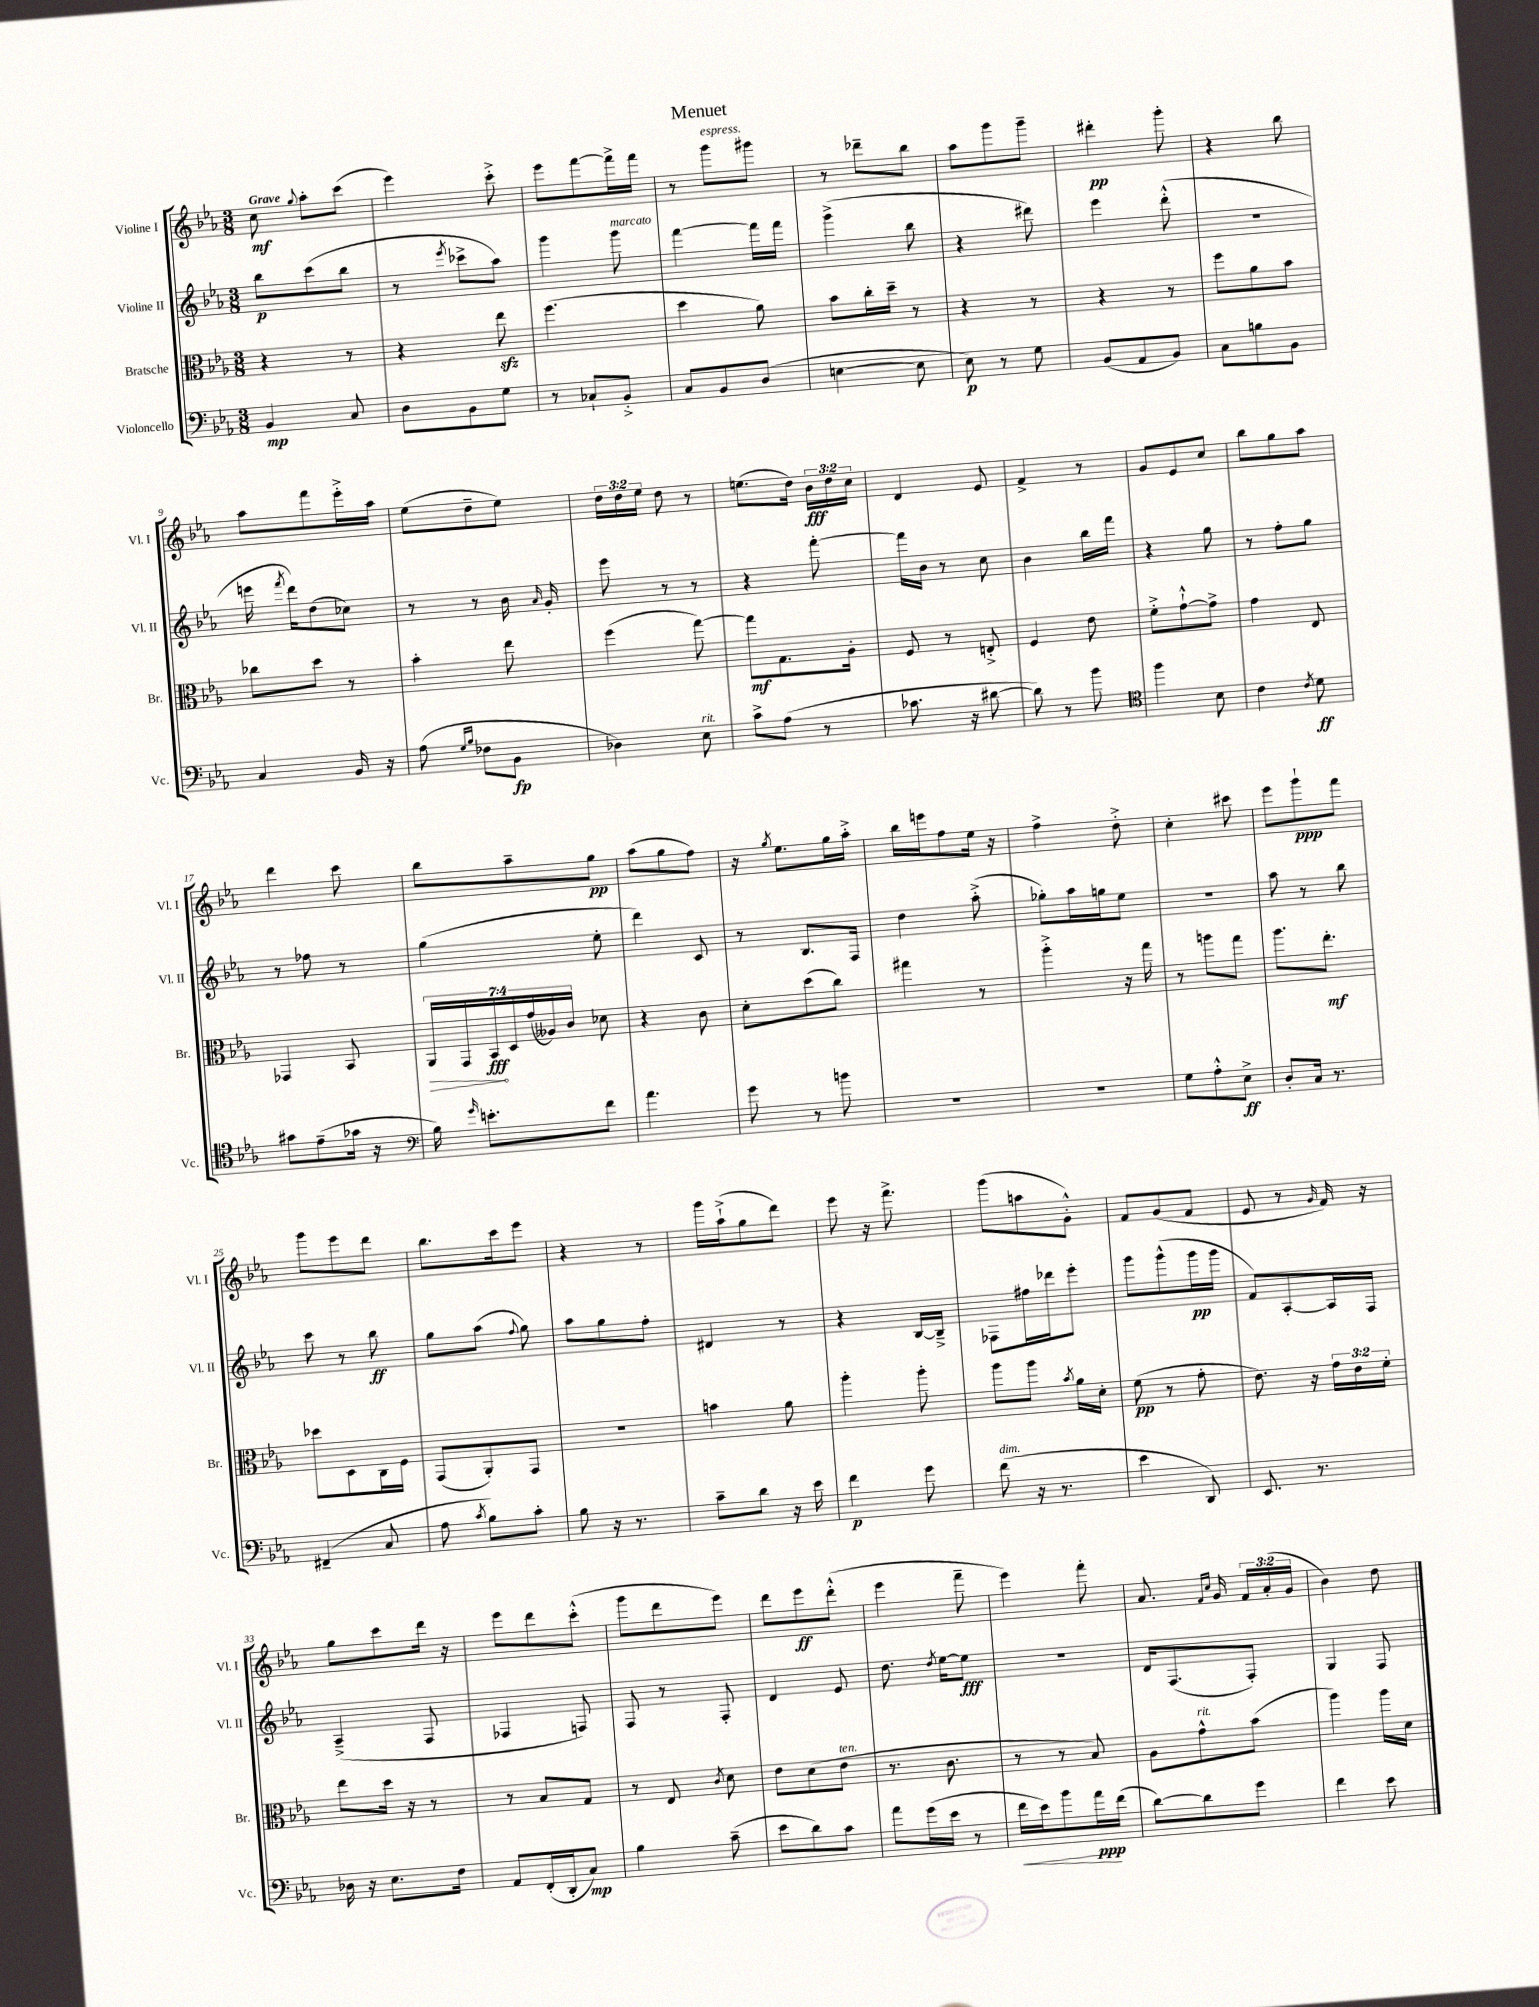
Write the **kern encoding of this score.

**kern	**dynam	**kern	**dynam	**kern	**dynam	**kern	**dynam
*part4	*part4	*part3	*part3	*part2	*part2	*part1	*part1
*staff4	*staff4	*staff3	*staff3	*staff2	*staff2	*staff1	*staff1
*I"Violoncello	*	*I"Bratsche	*	*I"Violine II	*	*I"Violine I	*
*I'Vc.	*	*I'Br.	*	*I'Vl. II	*	*I'Vl. I	*
*clefF4	*	*clefC3	*	*clefG2	*	*clefG2	*
*k[b-e-a-]	*	*k[b-e-a-]	*	*k[b-e-a-]	*	*k[b-e-a-]	*
*M3/8	*	*M3/8	*	*M3/8	*	*M3/8	*
=1	=1	=1	=1	=1	=1	=1	=1
!	!	!	!	!	!	!LO:TX:a:B:t=Grave	!
4BB-/	mp	4r	.	8bb-\L	p	8cc\	mf
.	.	.	.	.	.	8qqgg/	.
.	.	.	.	(8ccc\	.	8aa-'\L	.
8C/	.	8r	.	8bb-\J	.	(8ccc\J	.
=2	=2	=2	=2	=2	=2	=2	=2
8D\L	.	4r	.	8r	.	4eee-\)	.
.	.	.	.	8qeee-/	.	.	.
8BB-\	.	.	.	8ccc-X^\L	.	.	.
8G\J	.	8ee-zz\	.	8aa-\J)	.	8ccc'^\	.
=3	=3	=3	=3	=3	=3	=3	=3
8r	.	(4.ff\	.	4ggg\	.	8eee-\L	.
8C-X`/L	.	.	.	.	.	[8fff\	.
!	!	!	!	!LO:TX:a:i:t=marcato	!	!	!
8BB-'^/J	.	.	.	8ggg\	.	16fff^\L]	.
.	.	.	.	.	.	16fff\JJ	.
=4	=4	=4	=4	=4	=4	=4	=4
8C/L	.	4dd\	.	[4fff\	.	8r	.
!	!	!	!	!	!	!LO:TX:a:i:t=espress.	!
8BB-/	.	.	.	.	.	8ggg\L	.
(8D/J	.	8a-\)	.	16fff\LL]	.	8ggg#X\J	.
.	.	.	.	16fff\JJ	.	.	.
=5	=5	=5	=5	=5	=5	=5	=5
[4En\	.	8b-\L	.	(4ggg^\	.	8r	.
.	.	16cc'\L	.	.	.	8ddd-X~\L	.
.	.	16dd~\JJ	.	.	.	.	.
8E\]	.	8r	.	8bb-\	.	8bb-\J	.
=6	=6	=6	=6	=6	=6	=6	=6
8E-\)	p	4r	.	4r	.	8aa-\L	.
8r	.	.	.	.	.	8ggg\	.
8G\	.	8r	.	8ddd#X\)	.	8ggg~\J	.
=7	=7	=7	=7	=7	=7	=7	=7
(8BB-/L	.	4r	.	4eee-\	.	4ddd#X'\	pp
8AA-/	.	.	.	.	.	.	.
8BB-/J)	.	8r	.	(8ddd'^^\	.	8ggg'\	.
=8	=8	=8	=8	=8	=8	=8	=8
8C\L	.	8ff\L	.	4.r	.	4r	.
8Bn\	.	8a-\	.	.	.	.	.
8BB-\J	.	8b-\J	.	.	.	8bb-\	.
!!LO:LB:g=z
=9	=9	=9	=9	=9	=9	=9	=9
4C/	.	8cc-X\L	.	16eeen\	.	8aa-\L	.
.	.	.	.	8qfff/	.	.	.
.	.	.	.	16ddd\KL)	.	.	.
.	.	8dd\J	.	(8dd\	.	8fff\	.
16BB-/	.	8r	.	8cc-X\J)	.	16eee-'^\L	.
16r	.	.	.	.	.	16aa-\JJ	.
=10	=10	=10	=10	=10	=10	=10	=10
(8A-\	.	4b-'\	.	8r	.	(8ee-\L	.
16qqG/LL	.	.	.	.	.	.	.
16qqB-/JJ	.	.	.	.	.	.	.
8F-X\L	.	.	.	8r	.	8dd~\	.
8BB-\J	fp	8ee-\	.	16b-\	.	8ee-\J)	.
.	.	.	.	16qqa-/	.	.	.
.	.	.	.	16g'/	.	.	.
=11	=11	=11	=11	=11	=11	=11	=11
4D-X\)	.	(4ff\	.	8eee-\	.	24dd\LL	.
.	.	.	.	.	.	24dd\	.
.	.	.	.	.	.	24ee-\JJ	.
.	.	.	.	8r	.	8dd\	.
!LO:TX:a:i:t=rit.	!	!	!	!	!	!	!
8E-\	.	[8gg\)	.	8r	.	8r	.
=12	=12	=12	=12	=12	=12	=12	=12
8c^\L	.	8gg\L]	mf	4r	.	(8.een\L	.
(8A-\J	.	8.G\	.	.	.	.	.
.	.	.	.	.	.	16dd\Jk)	.
8r	.	.	.	[8fff'\	.	24b-\LL	fff
.	.	.	.	.	.	24dd\	.
.	.	16A-'\Jk	.	.	.	.	.
.	.	.	.	.	.	24cc\JJ	.
=13	=13	=13	=13	=13	=13	=13	=13
8.c-X\	.	8F/	.	16fff\LL]	.	4d/	.
.	.	.	.	16b-\JJ	.	.	.
.	.	8r	.	8r	.	.	.
16r	.	.	.	.	.	.	.
[8d#X\	.	8En'^/	.	8cc\	.	8e-/	.
=14	=14	=14	=14	=14	=14	=14	=14
8d#\])	.	4F/	.	4b-\	.	4f^/	.
8r	.	.	.	.	.	.	.
8b-\	.	8e-\	.	16bb-\LL	.	8r	.
.	.	.	.	16fff\JJ	.	.	.
=15	=15	=15	=15	=15	=15	=15	=15
*clefC4	*	*	*	*	*	*	*
4ff\	.	8f'^\L	.	4r	.	8g/L	.
.	.	[8g`^^\	.	.	.	8e-/	.
8B-\	.	8g^\J]	.	8gg\	.	8cc/J	.
=16	=16	=16	=16	=16	=16	=16	=16
4c\	.	4g\	.	8r	.	8bb-\L	.
.	.	.	.	8ff'\L	.	8gg\	.
8qc/	.	.	.	.	.	.	.
8d\	ff	8E-/	.	8gg\J	.	8aa-\J	.
!!LO:LB:g=z
=17	=17	=17	=17	=17	=17	=17	=17
8g#X\L	.	4GG-X/	.	8r	.	4ddd\	.
(8e-~\	.	.	.	8ff-X\	.	.	.
16g-X\Jk	.	8BB-/	.	8r	.	8ccc\	.
16r	.	.	.	.	.	.	.
=18	=18	=18	=18	=18	=18	=18	=18
*clefF4	*	*	*	*	*	*	*
!	!	!	!LO:HP:b	!	!	!	!
16B-\)	.	28AA-/LL	>	(4gg\	.	8bb-\L	.
.	.	28GG/	.	.	.	.	.
16qqg/	.	.	.	.	.	.	.
8.en'\L	.	.	.	.	.	.	.
.	.	28BB-/	fff	.	.	.	.
.	.	28D/	]	.	.	.	.
.	.	.	.	.	.	8aa-~\	.
.	.	(28g/	.	.	.	.	.
.	.	28A--X/)	.	.	.	.	.
.	.	28c/JJ	.	.	.	.	.
8f\J	.	8d-X\	.	8ee-'\	.	8gg\J	pp
=19	=19	=19	=19	=19	=19	=19	=19
4.a-\	.	4r	.	4ddd\)	.	(8aa-\L	.
.	.	.	.	.	.	8gg\	.
.	.	8c\	.	8c/	.	8ff\J)	.
=20	=20	=20	=20	=20	=20	=20	=20
8g\	.	8d'\L	.	8r	.	16r	.
.	.	.	.	.	.	8qgg/	.
.	.	.	.	.	.	8.ee-\L	.
8r	.	(8dd\	.	8.B-/L	.	.	.
8bn\	.	8cc\J)	.	.	.	16gg\L	.
.	.	.	.	16F/Jk	.	16aa-'^\JJ	.
=21	=21	=21	=21	=21	=21	=21	=21
4.r	.	4gg#X\	.	4dd\	.	16bb-\LL	.
.	.	.	.	.	.	16eeen\J	.
.	.	.	.	.	.	8ff\	.
.	.	8r	.	(8aa-'^\	.	16ee-\Jk	.
.	.	.	.	.	.	16r	.
=22	=22	=22	=22	=22	=22	=22	=22
4.r	.	4aa-'^\	.	8gg-X'\L)	.	4ff^\	.
.	.	.	.	16aa-\L	.	.	.
.	.	.	.	16ggn\J	.	.	.
.	.	16r	.	8ee-\J	.	8dd'^\	.
.	.	16gg\	.	.	.	.	.
=23	=23	=23	=23	=23	=23	=23	=23
8G\L	.	8r	.	4.r	.	4cc'\	.
8A-'^^\	.	8aan\L	.	.	.	.	.
8E-^\J	ff	8gg\J	.	.	.	8ccc#X\	.
=24	=24	=24	=24	=24	=24	=24	=24
8D'/L	.	8.aa-\L	.	8aa-\	.	8eee-\L	.
16C/Jk	.	.	.	8r	.	8ggg`\	ppp
8.r	.	8.ee-'\J	mf	.	.	.	.
.	.	.	.	8bb-\	.	8fff\J	.
!!LO:LB:g=z
=25	=25	=25	=25	=25	=25	=25	=25
(4FF#X~/	.	8dd-X\L	.	8ccc\	.	8ggg\L	.
.	.	8D\	.	8r	.	8eee-\	.
8C/	.	16C\L	.	8bb-\	ff	8ddd\J	.
.	.	16F\JJ	.	.	.	.	.
=26	=26	=26	=26	=26	=26	=26	=26
8A-\	.	(8GG/L	.	8gg\L	.	8.bb-\L	.
8qc/	.	.	.	.	.	.	.
8B-\L)	.	8AA-'/)	.	(8aa-\J	.	.	.
.	.	.	.	.	.	16ccc\k	.
.	.	.	.	8qqff/	.	.	.
8c'\J	.	8GG/J	.	8gg\)	.	8eee-\J	.
=27	=27	=27	=27	=27	=27	=27	=27
8B-\	.	4.r	.	8aa-\L	.	4r	.
16r	.	.	.	8gg\	.	.	.
8.r	.	.	.	.	.	.	.
.	.	.	.	8ff'\J	.	8r	.
=28	=28	=28	=28	=28	=28	=28	=28
8c~\L	.	4bn\	.	4d#X/	.	16ggg\LL	.
.	.	.	.	.	.	(16aa-`^\J	.
8d\J	.	.	.	.	.	8gg\	.
16r	.	8a-\	.	8r	.	8ddd\J)	.
16e-\	.	.	.	.	.	.	.
=29	=29	=29	=29	=29	=29	=29	=29
4f\	p	4aa-'\	.	4r	.	8eee-\	.
.	.	.	.	.	.	16r	.
.	.	.	.	.	.	8.fff^\	.
8g\	.	8aa-'\	.	[16B-/LL	.	.	.
.	.	.	.	16B-~^/JJ]	.	.	.
=30	=30	=30	=30	=30	=30	=30	=30
!LO:TX:a:i:t=dim.	!	!	!	!	!	!	!
(8f\	.	8aa-\L	.	8F-X\L	.	(8ggg\L	.
16r	.	8aa-\J	.	16ff#X\L	.	8aan\	.
8.r	.	.	.	16ddd-X\J	.	.	.
.	.	8qb-/	.	.	.	.	.
.	.	16a-\LL	.	8eee-'\J	.	8g'^^\J)	.
.	.	16d'\JJ	.	.	.	.	.
=31	=31	=31	=31	=31	=31	=31	=31
4e-\	.	(8f\	pp	8ggg\L	.	8f/L	.
.	.	8r	.	(8ggg^^\	.	(8g/	.
8DD/)	.	8g'\	.	16ggg\L	pp	8f/J	.
.	.	.	.	16ggg\JJ	.	.	.
=32	=32	=32	=32	=32	=32	=32	=32
8.EE-/	.	8.e-\)	.	8f/L)	.	8e-/	.
.	.	.	.	[8A-'/	.	8r	.
8.r	.	16r	.	.	.	.	.
.	.	.	.	.	.	16qqg/	.
.	.	24g\LL	.	16A-/L]	.	16f/)	.
.	.	24e-\	.	.	.	.	.
.	.	.	.	16F/JJ	.	16r	.
.	.	24f'\JJ	.	.	.	.	.
!!LO:LB:g=z
=33	=33	=33	=33	=33	=33	=33	=33
16D-X\	.	8ee-\L	.	(4A-~^/	.	8gg\L	.
16r	.	.	.	.	.	.	.
8.E-\L	.	16dd\Jk	.	.	.	8ccc\	.
.	.	16r	.	.	.	.	.
.	.	8r	.	8F/	.	16ddd\Jk	.
16F\Jk	.	.	.	.	.	16r	.
=34	=34	=34	=34	=34	=34	=34	=34
8AA-/L	.	8r	.	4F-X/	.	8eee-\L	.
(16FF'/L	.	8B-/L	.	.	.	8ddd\	.
16DD'/J	.	.	.	.	.	.	.
8C/J)	mp	8G/J	.	8Fn/)	.	(8ccc'^^\J	.
=35	=35	=35	=35	=35	=35	=35	=35
4B-\	.	8r	.	8F/	.	8ggg\L	.
.	.	8E-/	.	8r	.	8ddd\	.
.	.	8qc/	.	.	.	.	.
(8c~\	.	8d\	.	8F'/	.	8eee-\J)	.
=36	=36	=36	=36	=36	=36	=36	=36
8e-\L	.	8e-\L	.	4d/	.	8ddd\L	.
8d\)	.	(8d\	.	.	.	8eee-\	ff
!	!	!LO:TX:a:i:t=ten.	!	!	!	!	!
8c\J	.	8e-\J	.	8e-/	.	(8ddd'^^\J	.
=37	=37	=37	=37	=37	=37	=37	=37
8a-\L	.	8.r	.	8.dd\	.	4eee-\	.
(16g\L	.	.	.	.	.	.	.
.	.	.	.	8qdd/	.	.	.
16e-\JJ	.	8.c\	.	[16ee-\KL	.	.	.
8r	.	.	.	8ee-\J]	fff	8fff~\	.
=38	=38	=38	=38	=38	=38	=38	=38
!	!LO:HP:b	!	!	!	!	!	!
16f\LL	<	8r	.	4.r	.	4eee-\)	.
16e-\J)	.	.	.	.	.	.	.
8b-\	.	8r	.	.	.	.	.
16a-\L	ppp	8B-/)	.	.	.	8fff'\	.
(16f\JJ	[	.	.	.	.	.	.
=39	=39	=39	=39	=39	=39	=39	=39
[8d\L)	.	8A-\L	.	16d/KL	.	8.a-/	.
.	.	.	.	(8.F/	.	.	.
!	!	!LO:TX:a:i:t=rit.	!	!	!	!	!
8d\]	.	8g^^\	.	.	.	.	.
.	.	.	.	.	.	16qqf/LL	.
.	.	.	.	.	.	16qqcc/JJ	.
.	.	.	.	.	.	16g/	.
8g\J	.	(8b-\J	.	8F'/J)	.	24f/LL	.
.	.	.	.	.	.	(24a-'/	.
.	.	.	.	.	.	24g/JJ	.
=40	=40	=40	=40	=40	=40	=40	=40
4f\	.	4aa-\)	.	4G/	.	4b-\)	.
8e-\	.	16aa-\LL	.	8F/	.	8dd\	.
.	.	16d\JJ	.	.	.	.	.
==	==	==	==	==	==	==	==
*-	*-	*-	*-	*-	*-	*-	*-
